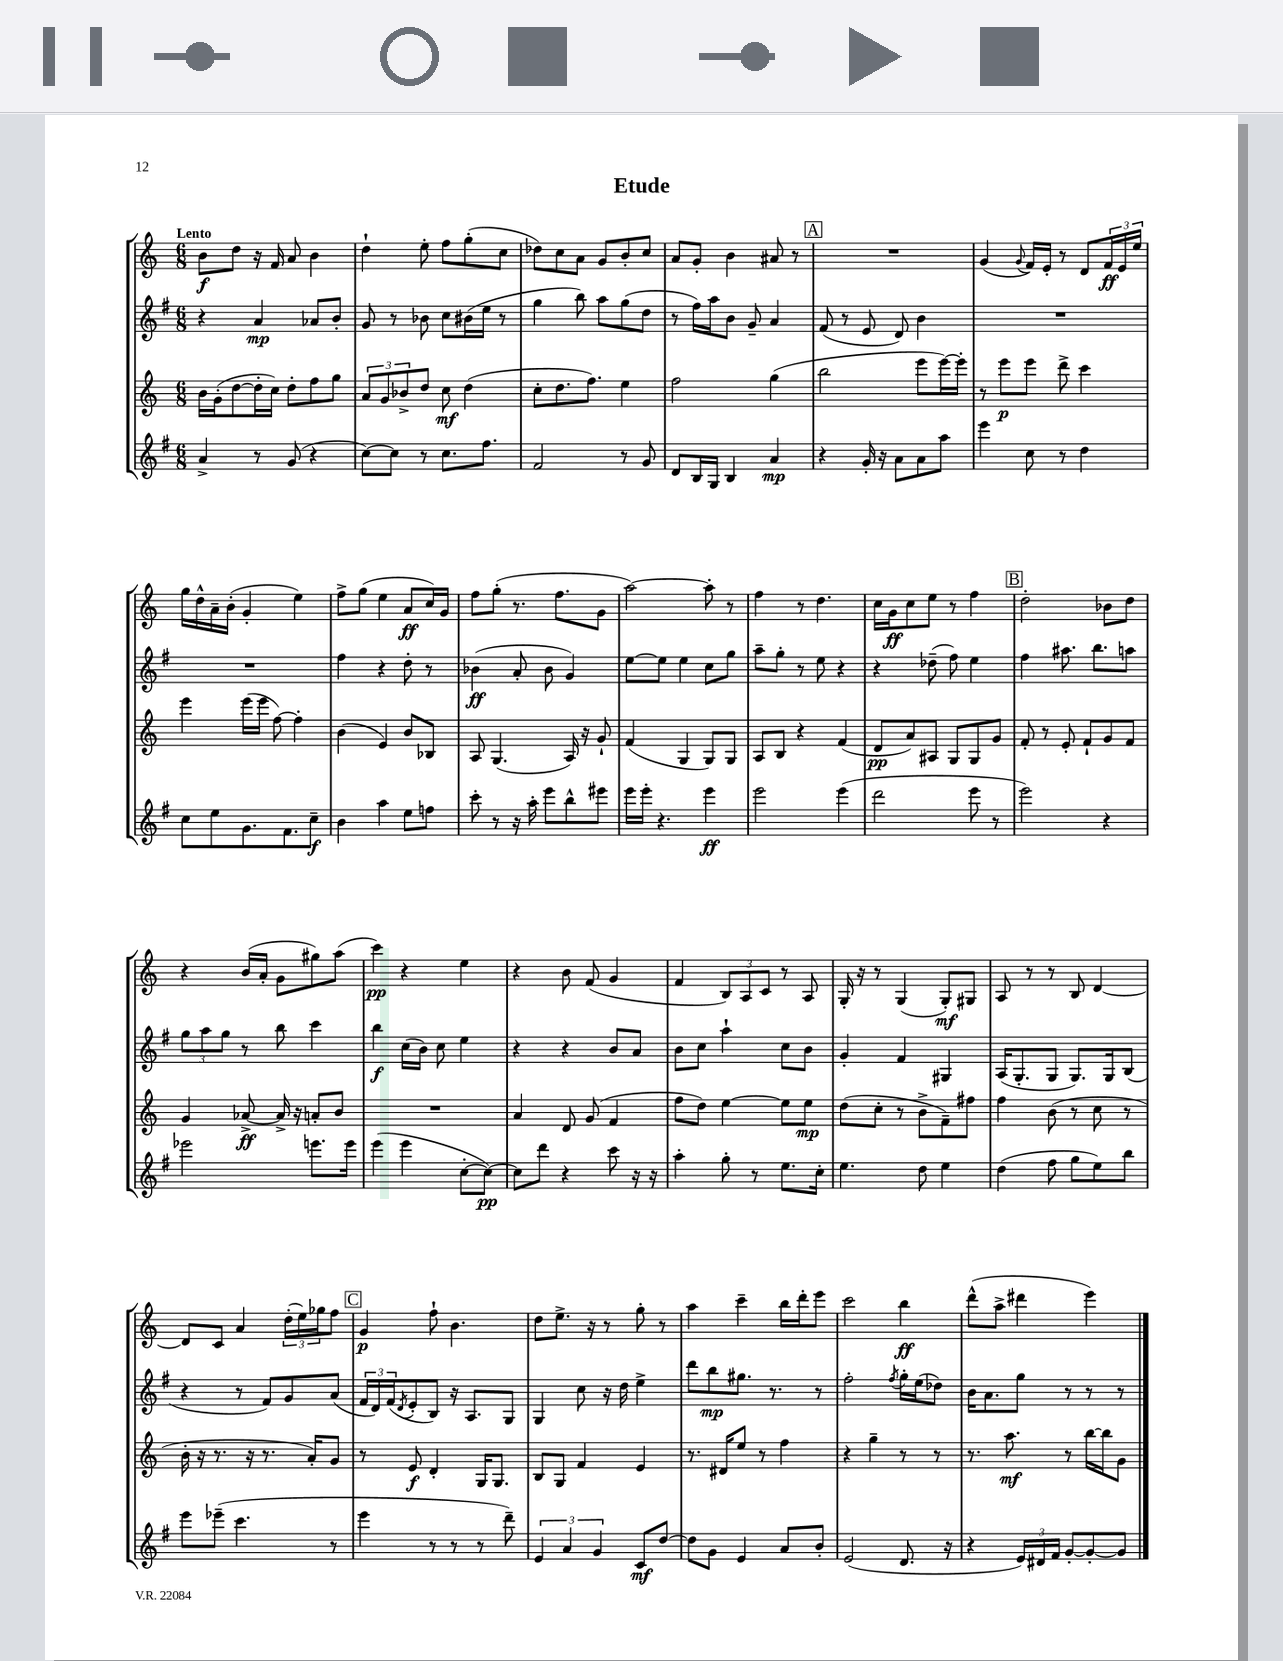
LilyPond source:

\header { title = "Etude" }
<<
\new StaffGroup <<
\new Staff = "s0" {
    \clef treble \key c \major \numericTimeSignature \time 6/8 \tempo "Lento"
    b'8\f d''8 r16 f'16 a'8 b'4 |
    d''4-! e''8-. f''8 g''8-.( c''8 |
    des''8) c''8 a'8 g'8 b'8-. c''8 |
    a'8 g'8-. b'4 ais'8 r8 |
    \mark \markup { \box "A" } R2. |
    g'4( \appoggiatura { g'8 } f'16) e'16-. r8 d'8 \tuplet 3/2 { f'16\ff e'16 e''16 } |
    g''16 d''16-^ a'16-- b'16-.( g'4-. e''4) |
    f''8-> g''8( e''4 a'8\ff c''16) g'16 |
    f''8 g''8-.( r8. f''8. g'8 |
    a''2~) a''8-. r8 |
    f''4 r8 d''4. |
    c''16 g'16\ff c''8 e''8 r8 f''4 |
    \mark \markup { \box "B" } d''2-. bes'8 d''8 |
    r4 b'16( a'16-. g'8 gis''8) a''8( |
    c'''4\pp) r4 e''4 |
    r4 b'8 f'8( g'4 |
    f'4 \tuplet 3/2 { b8) a8 c'8 } r8 a8 |
    g16-. r16 r8 g4( g8-.\mf) gis8 |
    a8 r8 r8 b8 d'4~ |
    d'8 c'8 a'4 \tuplet 3/2 { d''16-.( e''16) ges''16 } f''8 |
    \mark \markup { \box "C" } g'4\p f''8-! b'4. |
    d''8 e''8.-> r16 r8 g''8-. r8 |
    a''4 c'''4-- b''16 d'''16-. e'''8 |
    c'''2 b''4\ff |
    d'''8-^( a''8-> dis'''4 e'''4) \bar "|." |
}
\new Staff = "s1" {
    \clef treble \key g \major \numericTimeSignature \time 6/8
    r4 a'4\mp aes'8 b'8-. |
    g'8 r8 bes'8 c''8 bis'16( e''16 r8 |
    g''4 b''8) a''8 g''8( d''8 |
    r8 fis''16) a''16 b'8 g'8-- a'4 |
    \mark \markup { \box "A" } fis'8( r8 e'8 d'8) b'4 |
    R2. |
    R2. |
    fis''4 r4 d''8-. r8 |
    bes'4\ff( a'8-. bes'8 g'4) |
    e''8~ e''8 e''4 c''8 g''8 |
    a''8-- g''8-. r8 e''8 r4 |
    r4 des''8--( fis''8) e''4 |
    \mark \markup { \box "B" } fis''4 ais''8. b''8. a''8 |
    \tuplet 3/2 { g''8 a''8 g''8 } r8 b''8 c'''4 |
    b''4\f c''16( b'16) c''8 e''4 |
    r4 r4 b'8 a'8 |
    b'8 c''8 a''4-! c''8 b'8 |
    g'4-. fis'4 gis4 |
    a16( g8.-. g8 g8.) g16 b8( |
    r4 r8 fis'8) g'8 a'8( |
    \mark \markup { \box "C" } \tuplet 3/2 { fis'16 d'16) fis'16( } \acciaccatura { d'8 } e'8-. b8) r16 a8. g8 |
    g4 c''8 r16 d''16 e''4-> |
    d'''8 b''8\mp gis''8. r8. r8 |
    fis''2-. \acciaccatura { fis''8 } g''16-. e''16( des''8) |
    b'16 a'8. g''8 r8 r8 r8 \bar "|." |
}
\new Staff = "s2" {
    \clef treble \key c \major \numericTimeSignature \time 6/8
    b'16 g'16-.( d''8~ d''16-. c''16) d''8-. f''8 g''8 |
    \tuplet 3/2 { a'8 g'8 bes'8-> } d''8 c''8\mf d''4( |
    c''8-. d''8. f''8.) e''4 |
    f''2 g''4( |
    \mark \markup { \box "A" } b''2 e'''8 e'''16~) e'''16-. |
    r8 e'''8\p e'''8 d'''8-> c'''4 |
    e'''4 e'''16( e'''16 f''8~) f''4-. |
    b'4( e'4) b'8 bes8 |
    a8 g4.( a16) r16 g'8-! |
    f'4( g4 g8) g8 |
    a8 b8 r4 f'4( |
    d'8\pp a'8) ais8 g8 g8 g'8 |
    \mark \markup { \box "B" } f'8-. r8 e'8-. f'8-! g'8 f'8 |
    g'4 aes'8~->\ff aes'16-> r16 a'8-. b'8 |
    R2. |
    a'4 d'8 g'8( f'4 |
    f''8 d''8) e''4~ e''8 e''8\mp |
    d''8( c''8-. r8 b'8-> f'8--) fis''8 |
    f''4 b'8( r8 c''8 r8 |
    b'16-. r16 r8. r16 r8. a'16-.) g'8 |
    \mark \markup { \box "C" } r8 e'8\f d'4-. g16 g8. |
    b8 g8 f'4 e'4 |
    r8. dis'16 e''8 r8 f''4 |
    r4 g''4-- r8 r8 |
    r8. a''8.\mf r8 b''16~ b''16 g'8 \bar "|." |
}
\new Staff = "s3" {
    \clef treble \key g \major \numericTimeSignature \time 6/8
    a'4-> r8 g'8( r4 |
    c''8~) c''8 r8 c''8. fis''8. |
    fis'2 r8 g'8 |
    d'8 b16 g16 b4 a'4\mp |
    \mark \markup { \box "A" } r4 g'16-. r16 a'8 a'8 a''8 |
    e'''4 c''8 r8 d''4 |
    c''8 e''8 g'8. fis'8. c''8--\f |
    b'4 a''4 e''8 f''8 |
    c'''8-. r8 r16 a''16-. e'''8 b''8-^ eis'''8 |
    e'''16 e'''16-. r4. e'''4\ff |
    e'''2 e'''4( |
    d'''2 e'''8 r8 |
    \mark \markup { \box "B" } e'''2) r4 |
    ees'''2 e'''8. e'''16 |
    e'''4( e'''4 c''8~-. c''8~\pp) |
    c''8 d'''8 r4 c'''8 r16 r16 |
    a''4-. g''8-. r8 e''8. c''16-. |
    e''4. d''8 e''4 |
    d''4( fis''8 g''8 e''8) b''8 |
    e'''8 ees'''8--( c'''4. r8 |
    \mark \markup { \box "C" } e'''4 r8 r8 r8 d'''8--) |
    \tuplet 3/2 { e'4 a'4 g'4 } c'8\mf d''8~ |
    d''8 g'8 e'4 a'8 b'8-. |
    e'2( d'8. r16 |
    r4 \tuplet 3/2 { e'16) dis'16 fis'16 } g'8~-. g'8~-. g'8 \bar "|." |
}
>>
>>
\layout { \context { \Score \remove "Bar_number_engraver" } }
